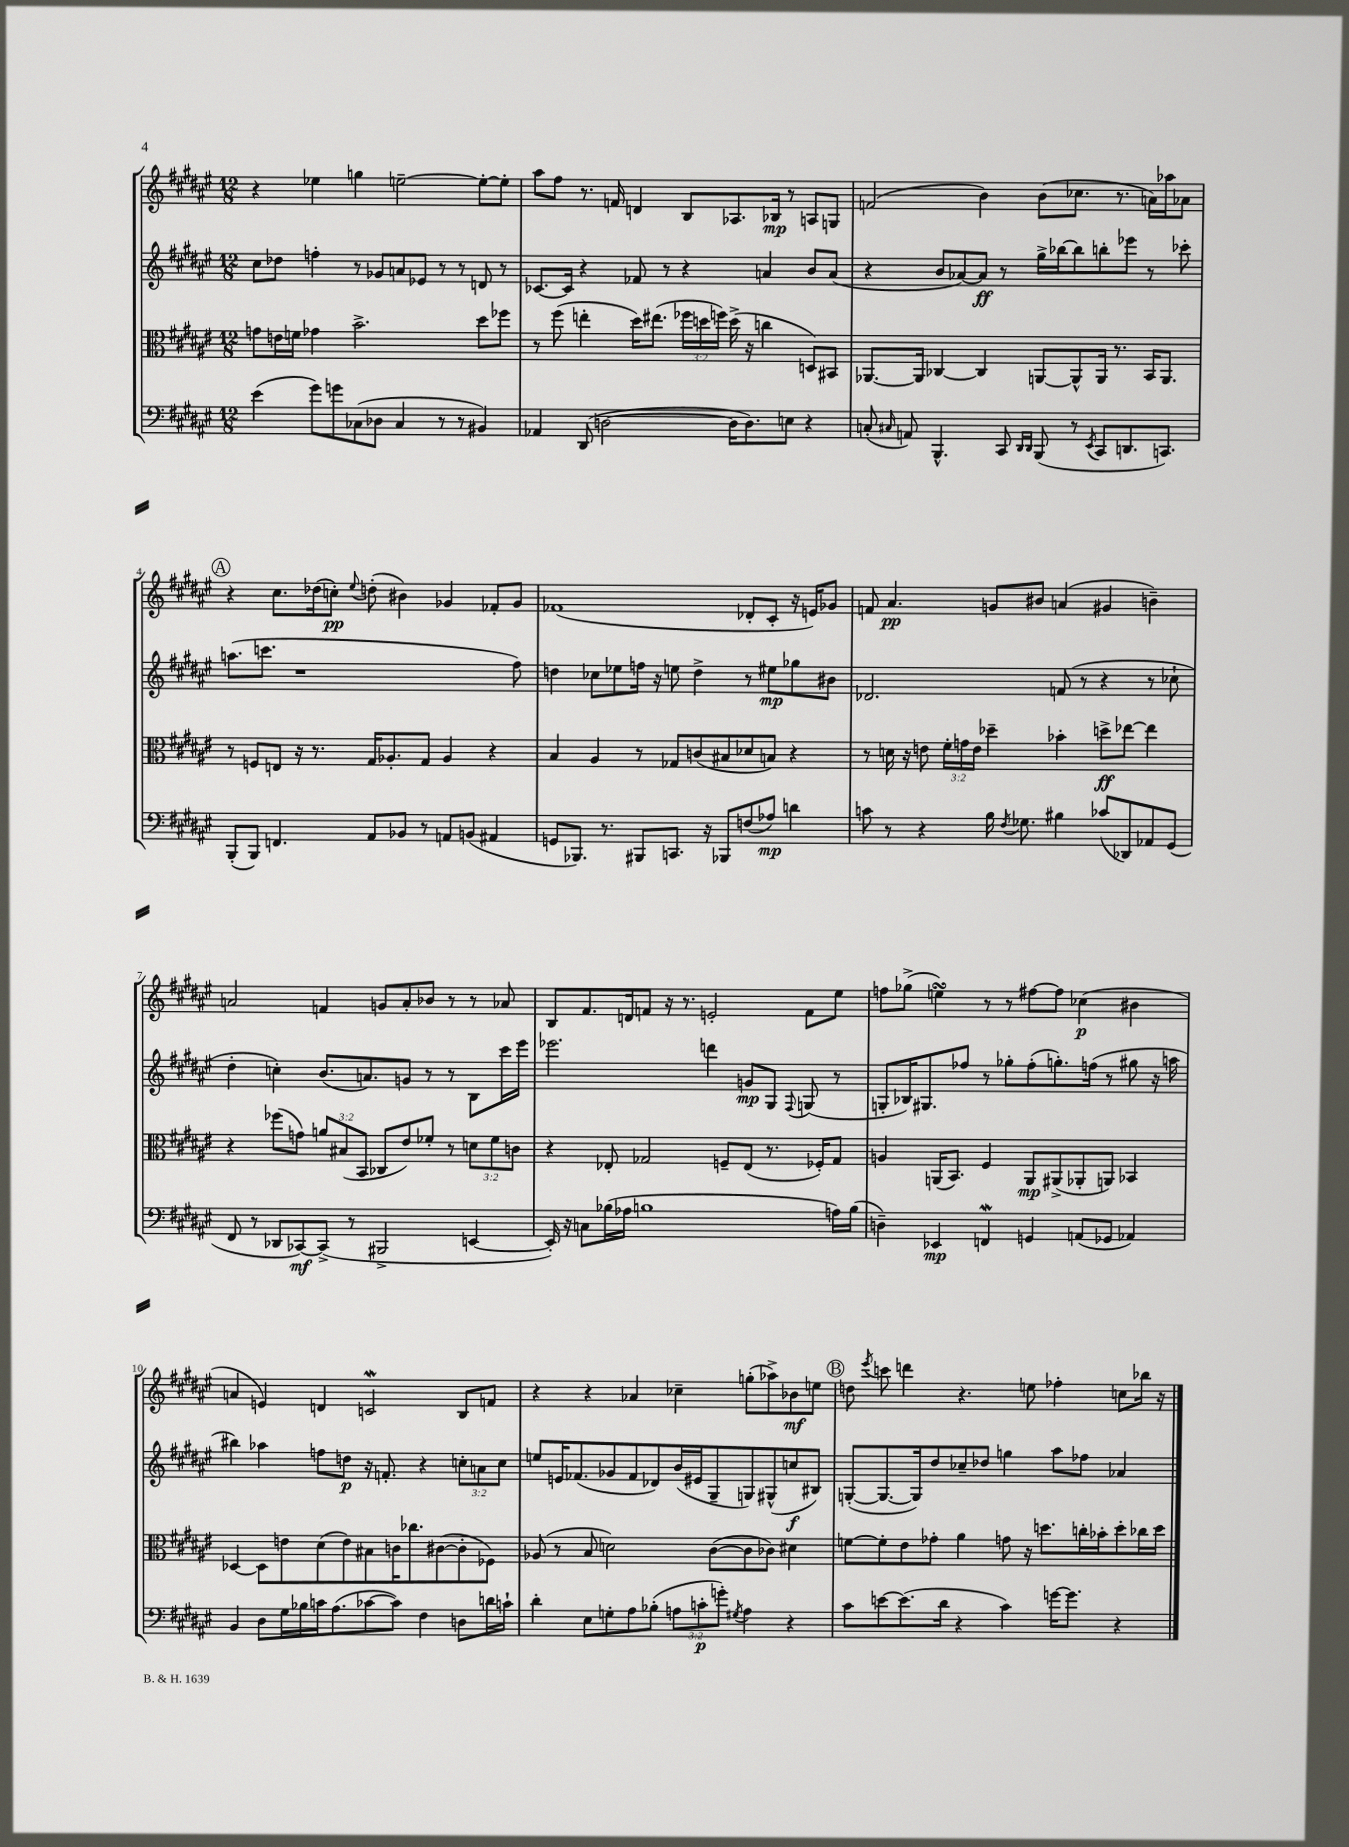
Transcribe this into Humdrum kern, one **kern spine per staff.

**kern	**kern	**kern	**kern
*staff4	*staff3	*staff2	*staff1
*clefF4	*clefC3	*clefG2	*clefG2
*k[f#c#g#d#a#e#]	*k[f#c#g#d#a#e#]	*k[f#c#g#d#a#e#]	*k[f#c#g#d#a#e#]
*M12/8	*M12/8	*M12/8	*M12/8
(4e#	8g	8cc#	4r
.	16e	8dd-	.
.	16f	.	.
8g#)	4g-	4ff'	4ee-
8g	.	.	.
(8C-	2.b^	8r	4gg
8D-	.	8g-	.
4C-	.	8a	[2ee~
.	.	8e-	.
8r	.	8r	.
8r	.	8r	.
4BB#)	8dd#	8d	8ee'_
.	8ff-	8r	8ee']
=	=	=	=
4AA-	8r	[8.c-	8aa#
.	(8ff#	.	8ff#
.	.	16c-]	.
(8DD#	4ee'	4r	8.r
[2D	.	.	.
.	.	.	16f
.	16dd#)	8f-	4d
.	(8.ee#	.	.
.	.	8r	.
.	24ff-	4r	8B
.	24dd	.	.
.	24ff)	.	.
16D]	(16dd^	.	8.A-
8.D)	16r	.	.
.	4cc	4a	.
.	.	.	16B-
8E	.	.	8r
4r	8D)	8b	8A
.	8BB#	(8a	8G
=	=	=	=
(8C'	[8.AA-	4r	(2f
16qqC#	.	.	.
8AA)	.	.	.
.	16AA-]	.	.
4.BBB^^	[4C-	8b	.
.	.	[8a-)	.
.	4C-]	8a-]	4b)
8CC#	.	8r	.
16qqDD#	.	.	.
16qqDD#	.	.	.
(8BBB	[8AA	16gg#^	(8b
.	.	[16bb-	.
8r	8AA^^]	8bb-]	8.cc-
8qEE#	.	.	.
8CC#	16AA	8bb'	.
.	8.r	.	8.r
8.DD	.	8eee-	.
.	16BB	8r	16a)
8.CC)	8.AA	.	16aa-
.	.	8ccc-'	8a-
=	=	=	=
(8BBB'	8r	(8.aa	4r
8BBB)	8F	.	.
.	.	8.ccc	.
4.FF	8E	.	8.cc#
.	16r	1r	.
.	8.r	.	(16dd-
.	.	.	8cc')
.	.	.	8qqee#
8AA#	16G#	.	(8dd'
.	8.A-'	.	.
8BB-	.	.	4b#)
8r	8G#	.	.
8AA	4A-	.	4g-
(8BB	.	.	.
4AA#	4r	.	8f-'
.	.	8ff#)	8g-
=	=	=	=
8GG	4B	4dd	(1f-
8.BBB-)	.	.	.
.	4A#	8cc-	.
8.r	.	.	.
.	.	8ee-	.
8BBB#	8r	16ff	.
.	.	16r	.
8.CC	8G-	8ee	.
.	(8c	4dd^	.
16r	.	.	.
8BBB-	8B#	.	.
(8F	8d-	8r	8d-'
8A-)	8B)	8ee#	8c#'
4d	4r	8gg-	16r
.	.	.	16e)
.	.	8b#	8g-
=	=	=	=
8c	8r	2.d-	8f
8r	16d	.	4.a#
.	16r	.	.
4r	8e	.	.
.	24f#'	.	.
.	24g	.	.
.	24e	.	.
16B	4dd-~	.	8g
8qF#	.	.	.
8.G-	.	.	.
.	.	.	8b#
4B#	4b-'	(8f	(4a
.	.	8r	.
(8c-	8dd^	4r	4g#
8DD-)	[8ee-	.	.
8AA-	4ee-]	8r	4b~)
(8GG#	.	8cc-`	.
=	=	=	=
8FF#	4r	4dd#'	2a
8r	.	.	.
8DD-	(8ff-	4cc')	.
[8CC-)	8g)	.	.
(8CC-^]	12a	(8.b	4f
.	(12B#	.	.
8r	.	.	.
.	12BB	.	.
.	.	8.a)	.
2BBB#^	8C-	.	8g
.	8e#)	8g	8a'
.	8f-'	8r	8b-
.	8r	8r	8r
[4EE	12d	8B	8r
.	12f-	.	.
.	.	16ccc#	8a-
.	12c	.	.
.	.	16eee#	.
=	=	=	=
16EE'])	4r	2.eee-	8B
16r	.	.	.
8C	.	.	8.f#
(16B-	8E-'	.	.
16A-	.	.	16d
1B	2G-	.	8f
.	.	.	16r
.	.	.	8.r
.	.	4ddd	2e'
.	8F~	.	.
.	(8E-	8g	.
.	8.r	8G#	.
.	.	8qqF#	.
.	.	(8G	8f
.	16F-')	.	.
16A)	8G-	8r	8ee#
(16B	.	.	.
=	=	=	=
4D~)	4A	8G'	8ff
.	.	16B-)	(8gg-^
.	.	8.G#	.
4EE-	(16AA	.	4ee)
.	8.BB)	.	.
.	.	8ff-	.
4FF	4F#	8r	8r
.	.	8gg-'	8r
4GG	8AA	(8ff-'	[8ff#
.	(8AA#^	8.gg')	8ff#]
(8AA	8AA-'	.	(4cc-
.	.	(16ff	.
8GG-	8AA)	8r	.
4AA-)	4BB-	8gg#	4b#
.	.	16r	.
.	.	16aa	.
=	=	=	=
4BB	[4D-	4bb#)	4a
8D#	8D-]	4aa-	4e)
16G#	8e	.	.
16B-	.	.	.
16c	(8d#	8ff	4d
(8.A#	.	.	.
.	8e)	8dd	.
[8c-	8B#	16r	2c
.	.	8.f'	.
8c-])	16c	.	.
.	8.cc-	.	.
4F#	.	4r	.
.	([8c#	.	.
8D	8c#']	12cc'	8B
.	.	12a	.
16d	8F-)	.	8f
.	.	12cc	.
16c`	.	.	.
=	=	=	=
4d#'	(8A-	8ee	4r
.	8r	16e	.
.	.	(8.f-	.
8E#	8B	.	4r
8G'	2d)	8g-	.
8A#	.	8f-	4a-
(8B-'	.	8d-)	.
12A	.	(16b	4cc-~
.	.	16e#	.
12c'	.	.	.
.	([8c#	8G#~	.
12g')	.	.	.
8qG#	.	.	.
4A	8c#]	8G)	(8gg'
.	8c-)	(8G#^^	8aa-^)
4r	4d#	8cc	8b-
.	.	8B#)	8ee
=	=	=	=
8c#	[8f	([8G'	8dd
.	.	.	8qeee#
[8e	8f']	8.G_	8ccc
(8.e]	8e#	.	4ddd
.	.	16G])	.
.	8g-'	8dd#	.
16d#	.	.	.
4r	4a#	8cc-~	4.r
.	.	8dd-	.
4c#)	8g	4gg	.
.	16r	.	8ee
.	8.dd	.	.
[16g	.	8aa#	4ff-'
8.g]	.	.	.
.	16cc'	8ff-	.
.	16b-'	.	.
4r	8dd'	4a-	8cc
.	16cc-	.	16bb-
.	16dd	.	16r
==	==	==	==
*-	*-	*-	*-
